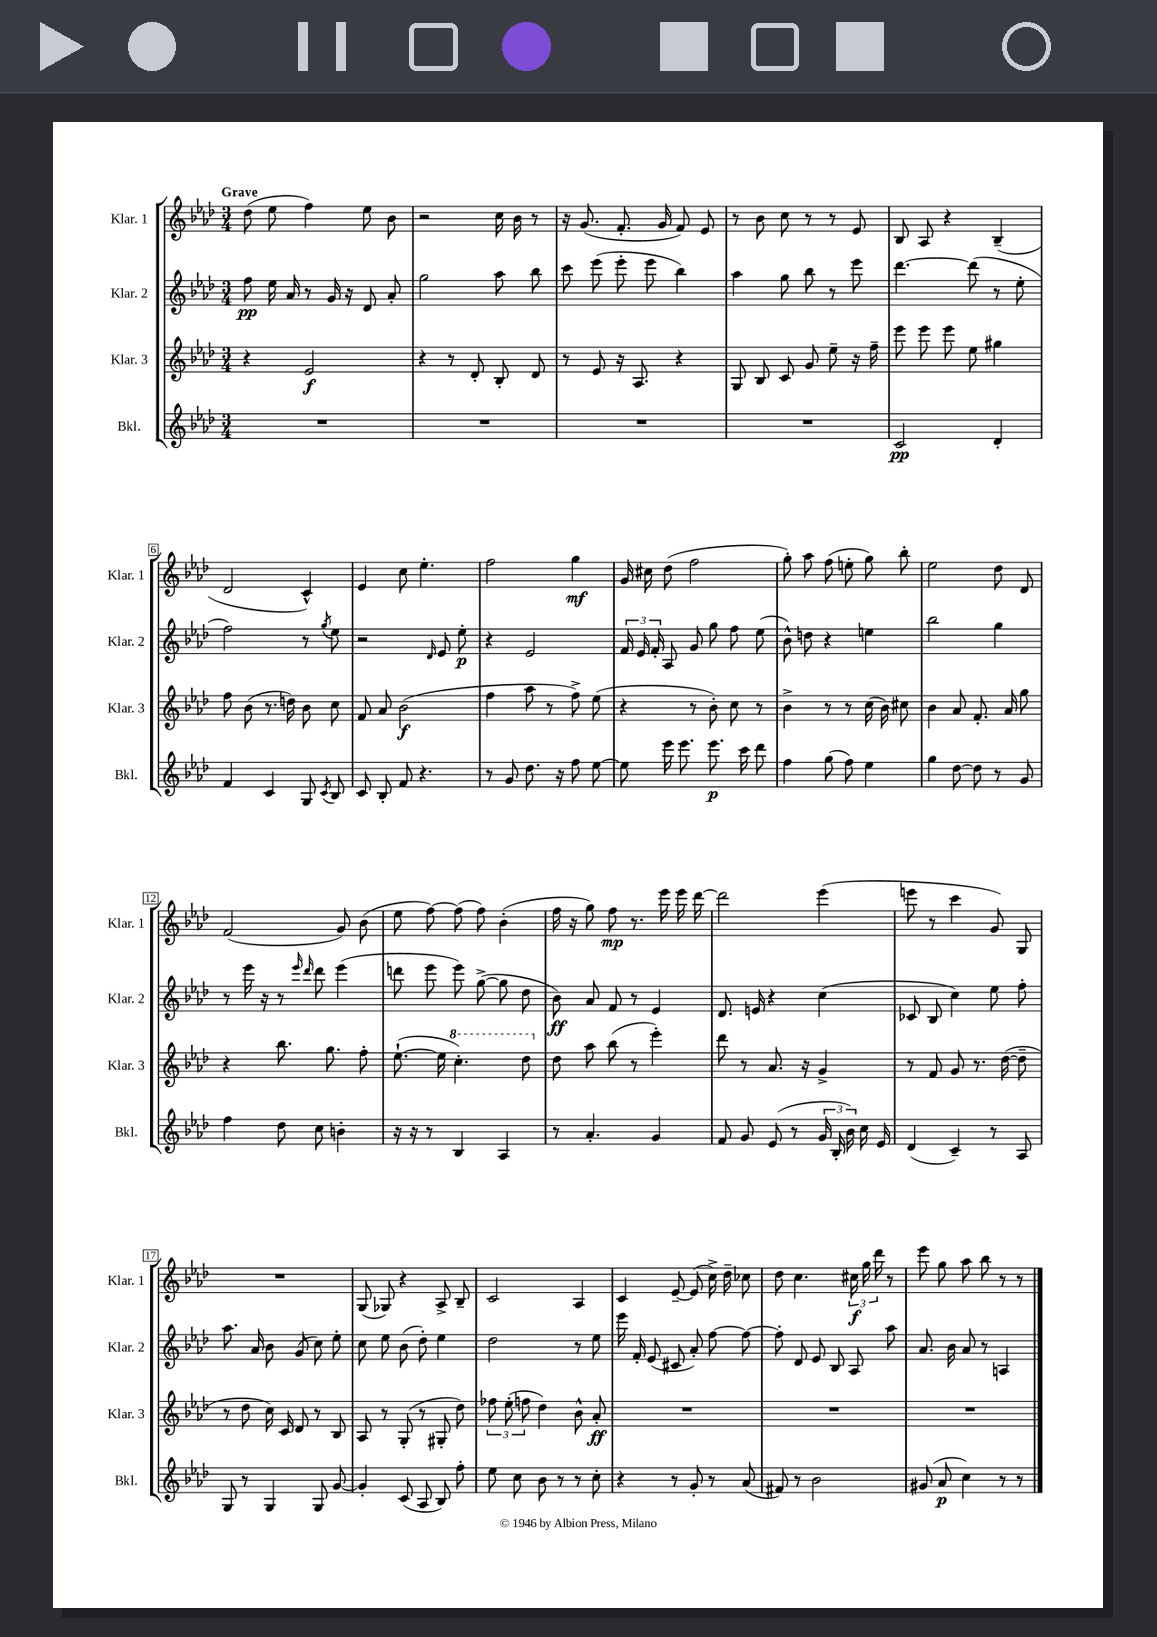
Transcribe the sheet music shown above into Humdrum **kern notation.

**kern	**kern	**kern	**kern
*staff4	*staff3	*staff2	*staff1
*clefG2	*clefG2	*clefG2	*clefG2
*k[b-e-a-d-]	*k[b-e-a-d-]	*k[b-e-a-d-]	*k[b-e-a-d-]
*M3/4	*M3/4	*M3/4	*M3/4
2.r	4r	8ff	(8dd-
.	.	16ee-	8ee-
.	.	16a-	.
.	2e-	8r	4ff)
.	.	16g	.
.	.	16r	.
.	.	8d-	8ee-
.	.	8a-'	8b-
=	=	=	=
2.r	4r	2gg	2r
.	8r	.	.
.	8d-'	.	.
.	8B-'	8aa-	16cc
.	.	.	16b-
.	8d-	8bb-	8r
=	=	=	=
2.r	8r	8ccc	16r
.	.	.	(8.g
.	8e-	(8eee-	.
.	16r	8eee-'	8.f'
.	8.A-	.	.
.	.	8eee-	.
.	.	.	16g
.	4r	4bb-)	8f)
.	.	.	8e-
=	=	=	=
2.r	8G	4aa-	8r
.	8B-	.	8b-
.	8c	8gg	8cc
.	8g	8bb-	8r
.	8ee-~	8r	8r
.	16r	8eee-	8e-
.	16ff~	.	.
=	=	=	=
2c	8eee-	[4.ddd-	8B-
.	8eee-	.	8A-
.	8eee-	.	4r
.	8ee-	(8ddd-]	.
4d-'	4gg#	8r	(4B-~
.	.	8ee-'	.
=	=	=	=
4f	8ff	2ff)	2d-
.	(8b-	.	.
4c	8.r	.	.
.	16dd)	.	.
8G	8b-	8r	4c^^)
8qc	.	8qgg	.
8B-	8cc	8ee-	.
=	=	=	=
8c	8f	2r	4e-
8B-'	8a-	.	.
8f	(2b-	.	8cc
4.r	.	.	4.ee-'
.	.	16qqd-	.
.	.	8e-	.
.	.	8ee-'	.
=	=	=	=
8r	4ff	4r	2ff
8g	.	.	.
8.dd-	8aa-	2e-	.
.	8r	.	.
16r	.	.	.
8ff	8ff^)	.	4gg
[8ee-	(8ee-	.	.
=	=	=	=
8ee-]	4r	24f	16g
.	.	24e-	.
.	.	.	16cc#
.	.	24f'	.
16eee-	.	8A-	(8dd-
8.eee-	.	.	.
.	8r	8g	2ff
8.eee-	8b-')	8gg	.
.	8cc	8ff	.
16ccc	.	.	.
8ddd-	8r	(8ee-	.
=	=	=	=
4ff	4b-^	8b-^^)	8gg')
.	.	8dd	8aa-
(8gg	8r	4r	(8ff
8ff)	8r	.	8ee'
4ee-	(16cc	4ee	8gg)
.	16b-)	.	.
.	8cc#	.	8bb-'
=	=	=	=
4gg	4b-	2bb-	2ee-
[8dd-	8a-	.	.
8dd-]	8.f'	.	.
8r	.	4gg	8dd-
.	16a-	.	.
8g	8gg	.	8d-
=	=	=	=
4ff	4r	8r	(2f
.	.	16eee-	.
.	.	16r	.
8dd-	8.bb-	8r	.
.	.	16qqeee-	.
.	.	16qqddd-	.
8cc	.	8ddd-	.
.	8.gg	.	.
4b'	.	(4eee-	8g)
.	8ff'	.	(8b-
=	=	=	=
16r	([8.ee-`	8ddd	8ee-
16r	.	.	.
8r	.	8eee-	[8ff)
.	16ee-]	.	.
4B-	4.ccc')	8eee-)	(8ff]
.	.	([8gg^	8ff)
4A-	.	8gg]	(4b-'
.	8ddd-	8dd-	.
=	=	=	=
8r	8dd-	8b-)	16ff
.	.	.	16r
4.a-'	8aa-	8a-	8gg)
.	(8bb-	8f	8ff
.	8r	8r	8.r
4g	4eee-')	4e-	.
.	.	.	16eee-
.	.	.	16eee-
.	.	.	[16ddd-
=	=	=	=
8f	8ddd-	8.d-	2ddd-]
8g	8r	.	.
.	.	16e	.
(8e-	8.a-	4r	.
8r	.	.	.
.	16r	.	.
24g	4g^	(4cc	(4eee-
24B-'	.	.	.
24b-)	.	.	.
16cc	.	.	.
16e-	.	.	.
=	=	=	=
(4d-	8r	8c-	8eee
.	8f	8B-	8r
4c~)	8g	4cc)	4ccc
.	8.r	.	.
8r	.	8ee-	8g)
.	([16dd-	.	.
8A-	8dd-~]	8ff'	8G
=	=	=	=
8G	8r	8.aa-	2.r
8r	8dd-	.	.
.	.	16a-	.
4G	16cc)	8b-	.
.	16c	.	.
.	8d-	(8g	.
8G	8r	8cc)	.
[8g	8B-	8ee-'	.
=	=	=	=
4g']	8A-	8cc	(8G
.	8r	8ee-	8G-)
(8c	(8G'	(8b-	4r
8A-	8r	8dd-')	.
8B-)	8G#'	4ee-	8A-^
8ff'	8dd-)	.	8B-~
=	=	=	=
8ee-	12ff-	2dd-	2c
.	(12ee-'	.	.
8cc	.	.	.
.	12ff	.	.
8b-	4dd-)	.	.
8r	.	.	.
8r	8b-^^	8r	4A-
8cc'	8a-'	8ee-	.
=	=	=	=
4r	2.r	16eee-	4c
.	.	16f'	.
.	.	(8e-	.
8r	.	8c#	[8e-~
8g'	.	8a-')	(8e-]
8r	.	[8ff	16cc^)
.	.	.	16dd-~
(8a-	.	8ff_	8cc-
=	=	=	=
8f#)	2.r	8ff']	8dd-
8r	.	8d-	4.cc
2b-	.	8e-	.
.	.	8B-	.
.	.	8A-	24cc#
.	.	.	24gg
.	.	.	24ddd-
.	.	8aa-	8r
=	=	=	=
(8g#	2.r	8.a-	8eee-
8a-	.	.	8gg
.	.	16b-	.
4cc)	.	8a-	8aa-
.	.	8r	8bb-
8r	.	4A	8r
8r	.	.	8r
==	==	==	==
*-	*-	*-	*-
